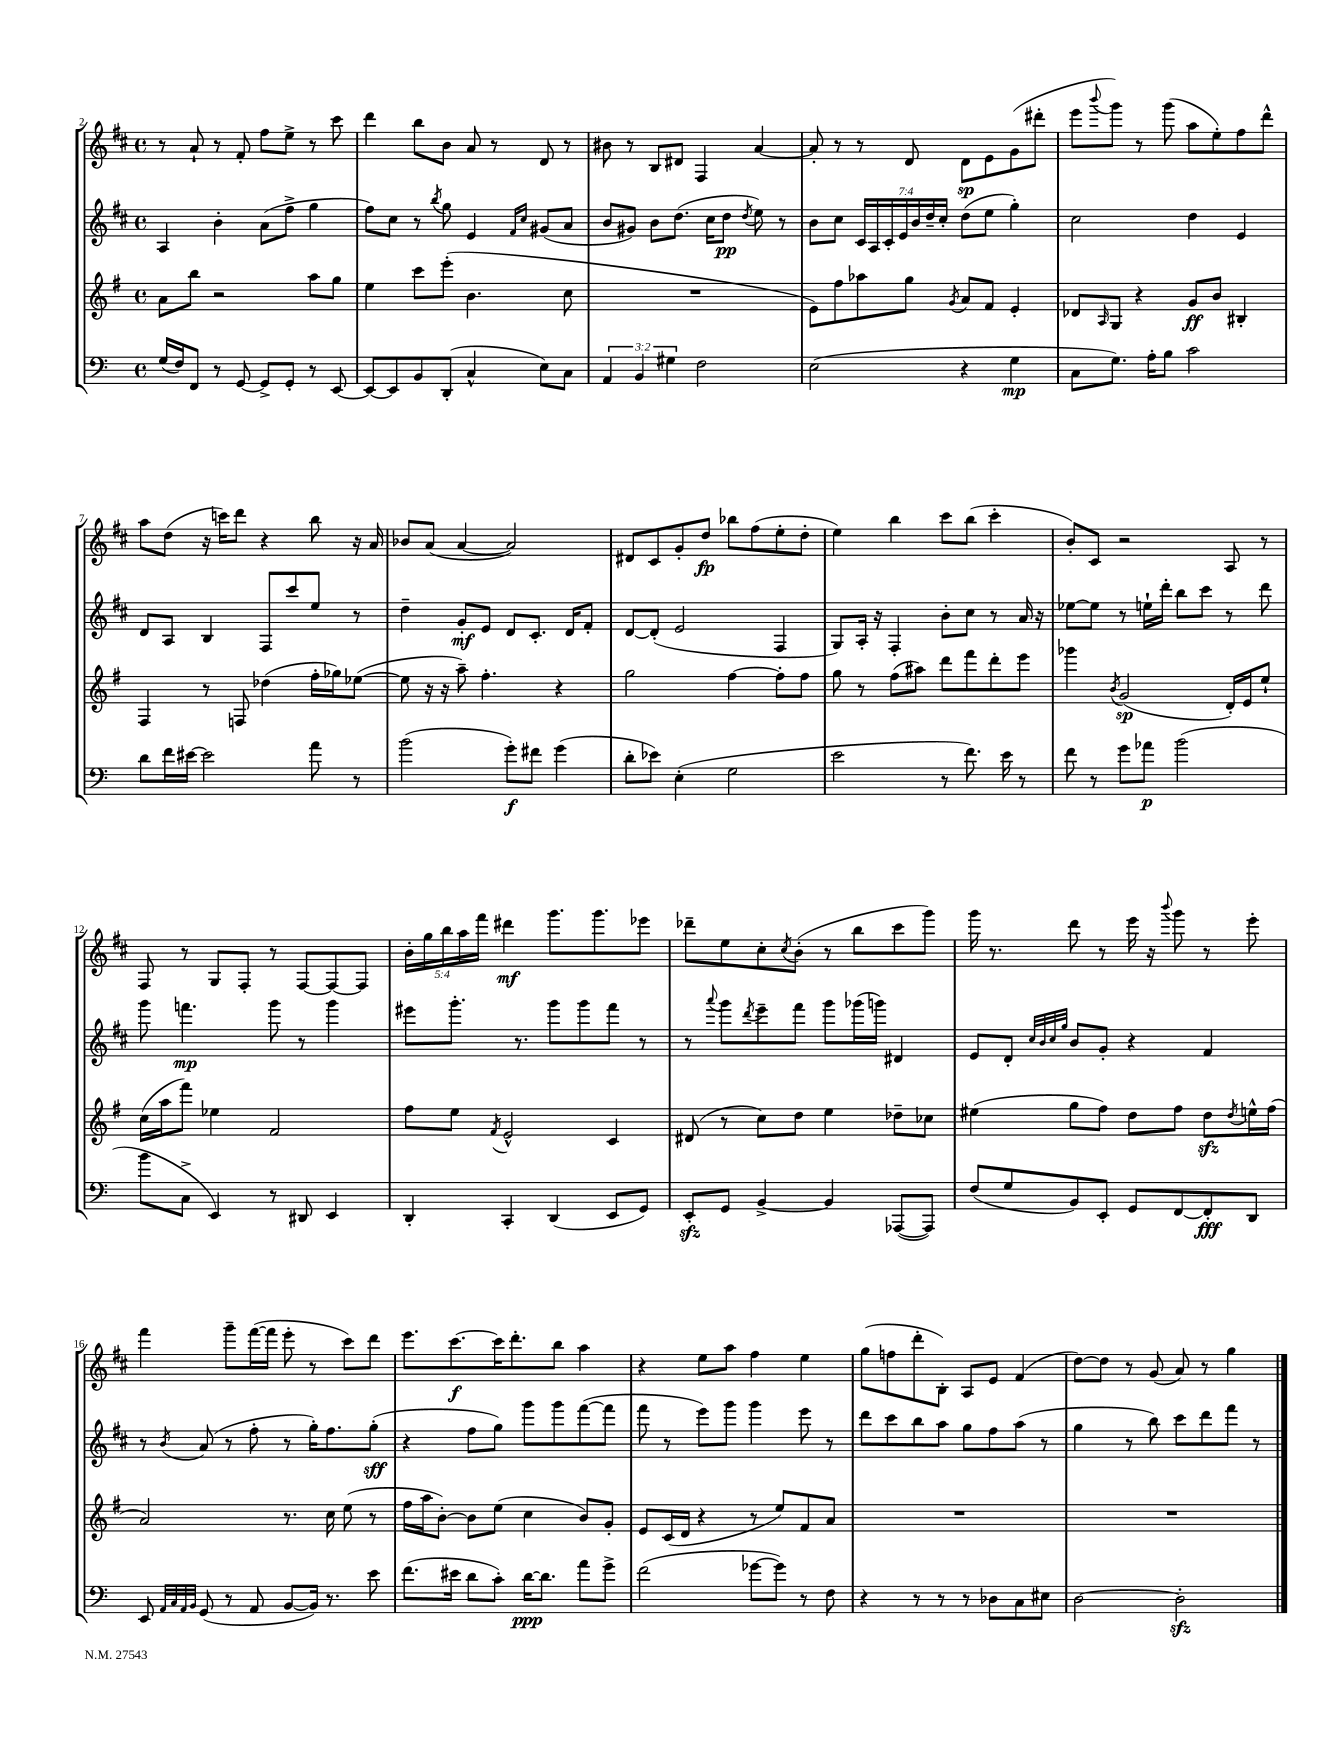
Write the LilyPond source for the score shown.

<<
\new StaffGroup <<
\new Staff = "s0" {
    \clef treble \key d \major \defaultTimeSignature \time 4/4 \override Staff.TupletNumber.text = #tuplet-number::calc-fraction-text
    r8 a'8-! r8 fis'8-. fis''8 e''8-> r8 cis'''8 |
    d'''4 b''8 b'8 a'8 r8 d'8 r8 |
    bis'8 r8 b8 dis'8 fis4 a'4~ |
    a'8-. r8 r8 d'8 d'8\sp e'8 g'8( dis'''8-. |
    e'''8 \appoggiatura { b'''8 } g'''8) r8 g'''8( a''8 e''8-.) fis''8 d'''8-^ |
    a''8 d''8( r16 c'''16) d'''8 r4 b''8 r16 a'16 |
    bes'8 a'8( a'4~ a'2) |
    dis'8 cis'8 g'8-. d''8\fp bes''8 fis''8( e''8-. d''8-. |
    e''4) b''4 cis'''8 b''8( cis'''4-. |
    b'8-.) cis'8 r2 a8 r8 |
    fis8 r8 g8 fis8-. r8 fis8~ fis8~ fis8 |
    \tuplet 5/4 { b'16-. g''16 b''16 a''16 fis'''16 } dis'''4\mf g'''8. g'''8. ees'''8 |
    des'''8-- e''8 cis''8-. \acciaccatura { cis''8 } b'8-.( r8 b''8 cis'''8 g'''8) |
    g'''16 r8. d'''8 r8 e'''16 r16 \appoggiatura { b'''8 } g'''8 r8 e'''8-. |
    fis'''4 g'''8-- fis'''16~( fis'''16 e'''8-. r8 cis'''8) d'''8 |
    e'''8. cis'''8.~\f cis'''16 d'''8.-. b''8 a''4 |
    r4 e''8 a''8 fis''4 e''4 |
    g''8( f''8 d'''8-. b8-.) a8 e'8 fis'4( |
    d''8~) d''8 r8 g'8( a'8) r8 g''4 \bar "|." |
}
\new Staff = "s1" {
    \clef treble \key d \major \defaultTimeSignature \time 4/4 \override Staff.TupletNumber.text = #tuplet-number::calc-fraction-text
    a4 b'4-. a'8( fis''8-> g''4 |
    fis''8) cis''8 r8 \acciaccatura { b''8 } g''8 e'4 \grace { fis'16 cis''16 } gis'8( a'8 |
    b'8 gis'8) b'8 d''8.( cis''16 d''8\pp \acciaccatura { d''8 } e''8) r8 |
    b'8 cis''8 \tuplet 7/4 { cis'16 a16 cis'16-. e'16 b'16 d''16-- cis''16-. } d''8( e''8 g''4-.) |
    cis''2 d''4 e'4 |
    d'8 a8 b4 fis8 cis'''8 e''8 r8 |
    d''4-- g'8-.\mf e'8 d'8 cis'8.-. d'16 fis'8-. |
    d'8~ d'8-.( e'2 fis4 |
    g8) a16-. r16 fis4-. b'8-. cis''8 r8 a'16 r16 |
    ees''8~ ees''8 r8 e''16-! d'''16-. b''8 cis'''8 r8 d'''8 |
    g'''8 f'''4.\mp g'''8 r8 g'''4 |
    eis'''8 g'''8.-. r8. g'''8 g'''8 fis'''8 r8 |
    r8 \appoggiatura { a'''8 } g'''8 \acciaccatura { d'''8 } e'''8-- fis'''8 g'''8 ges'''16( g'''16) dis'4 |
    e'8 d'8-. \grace { cis''32 b'32 cis''32 g''32 } b'8 g'8-. r4 fis'4 |
    r8 \acciaccatura { b'8 } a'8( r8 fis''8-. r8 g''16-.) fis''8. g''8-.\sff( |
    r4 fis''8 g''8) g'''8 g'''8 fis'''8~( fis'''8 |
    fis'''8 r8 e'''8) g'''8 g'''4 e'''8 r8 |
    d'''8 cis'''8 b''8 a''8 g''8 fis''8 a''8( r8 |
    g''4 r8 b''8) cis'''8 d'''8 fis'''8 r8 \bar "|." |
}
\new Staff = "s2" {
    \clef treble \key g \major \defaultTimeSignature \time 4/4
    a'8 b''8 r2 a''8 g''8 |
    e''4 c'''8 e'''8-.( b'4. c''8 |
    R1 |
    e'8) fis''8 aes''8 g''8 \acciaccatura { g'8 } a'8 fis'8 e'4-. |
    des'8 \grace { a16 } g8 r4 g'8\ff b'8 bis4-. |
    fis4 r8 f8 des''4( fis''16-. ges''16) ees''8~( |
    ees''8 r16 r16 a''8--) fis''4.-. r4 |
    g''2 fis''4~ fis''8-. fis''8 |
    g''8 r8 fis''8( ais''8) d'''8 fis'''8 d'''8-. e'''8 |
    ges'''4 \acciaccatura { b'8 } g'2\sp( d'16-.) e'16 e''8-! |
    c''16( a''16 fis'''8) ees''4 fis'2 |
    fis''8 e''8 \acciaccatura { fis'8 } e'2-^ c'4 |
    dis'8( r8 c''8) d''8 e''4 des''8-- ces''8 |
    eis''4( g''8 fis''8) d''8 fis''8 d''8\sfz \acciaccatura { d''8 } e''16-^ fis''16( |
    a'2) r8. c''16 e''8( r8 |
    fis''16 a''16 b'8~-.) b'8 e''8( c''4 b'8) g'8-. |
    e'8 c'16( d'16 r4 r8 e''8) fis'8 a'8 |
    R1 |
    R1 \bar "|." |
}
\new Staff = "s3" {
    \clef bass \key c \major \defaultTimeSignature \time 4/4 \override Staff.TupletNumber.text = #tuplet-number::calc-fraction-text
    g16( f16) f,8 r8 g,8~ g,8-> g,8-. r8 e,8~ |
    e,8~ e,8 b,8 d,8-.( c4-^ e8) c8 |
    \tuplet 3/2 { a,4 b,4 gis4 } f2 |
    e2( r4 g4\mp |
    c8 g8.) a16-. b8 c'2 |
    d'8 f'16 eis'16~ eis'2 a'8 r8 |
    b'2( g'8-.\f) fis'8 g'4( |
    d'8-. ees'8) e4-.( g2 |
    e'2 r8 f'8.) e'16 r8 |
    f'8 r8 g'8 aes'8\p b'2( |
    b'8 c8-> e,4) r8 dis,8 e,4 |
    d,4-. c,4-. d,4( e,8 g,8) |
    e,8-.\sfz g,8 b,4~-> b,4 aes,,8~( aes,,8) |
    f8( g8 b,8) e,8-. g,8 f,8~ f,8-.\fff d,8 |
    e,8 \grace { a,32 c32 a,32 b,32 } g,8( r8 a,8 b,8~ b,16) r8. e'8 |
    f'8.( eis'16 d'8 c'8-.) d'16~\ppp d'8. a'8 g'8-> |
    f'2( ges'8~ ges'8) r8 f8 |
    r4 r8 r8 r8 des8 c8 eis8 |
    d2~ d2-.\sfz \bar "|." |
}
>>
>>
\layout { \context { \Score currentBarNumber = #2 } }
